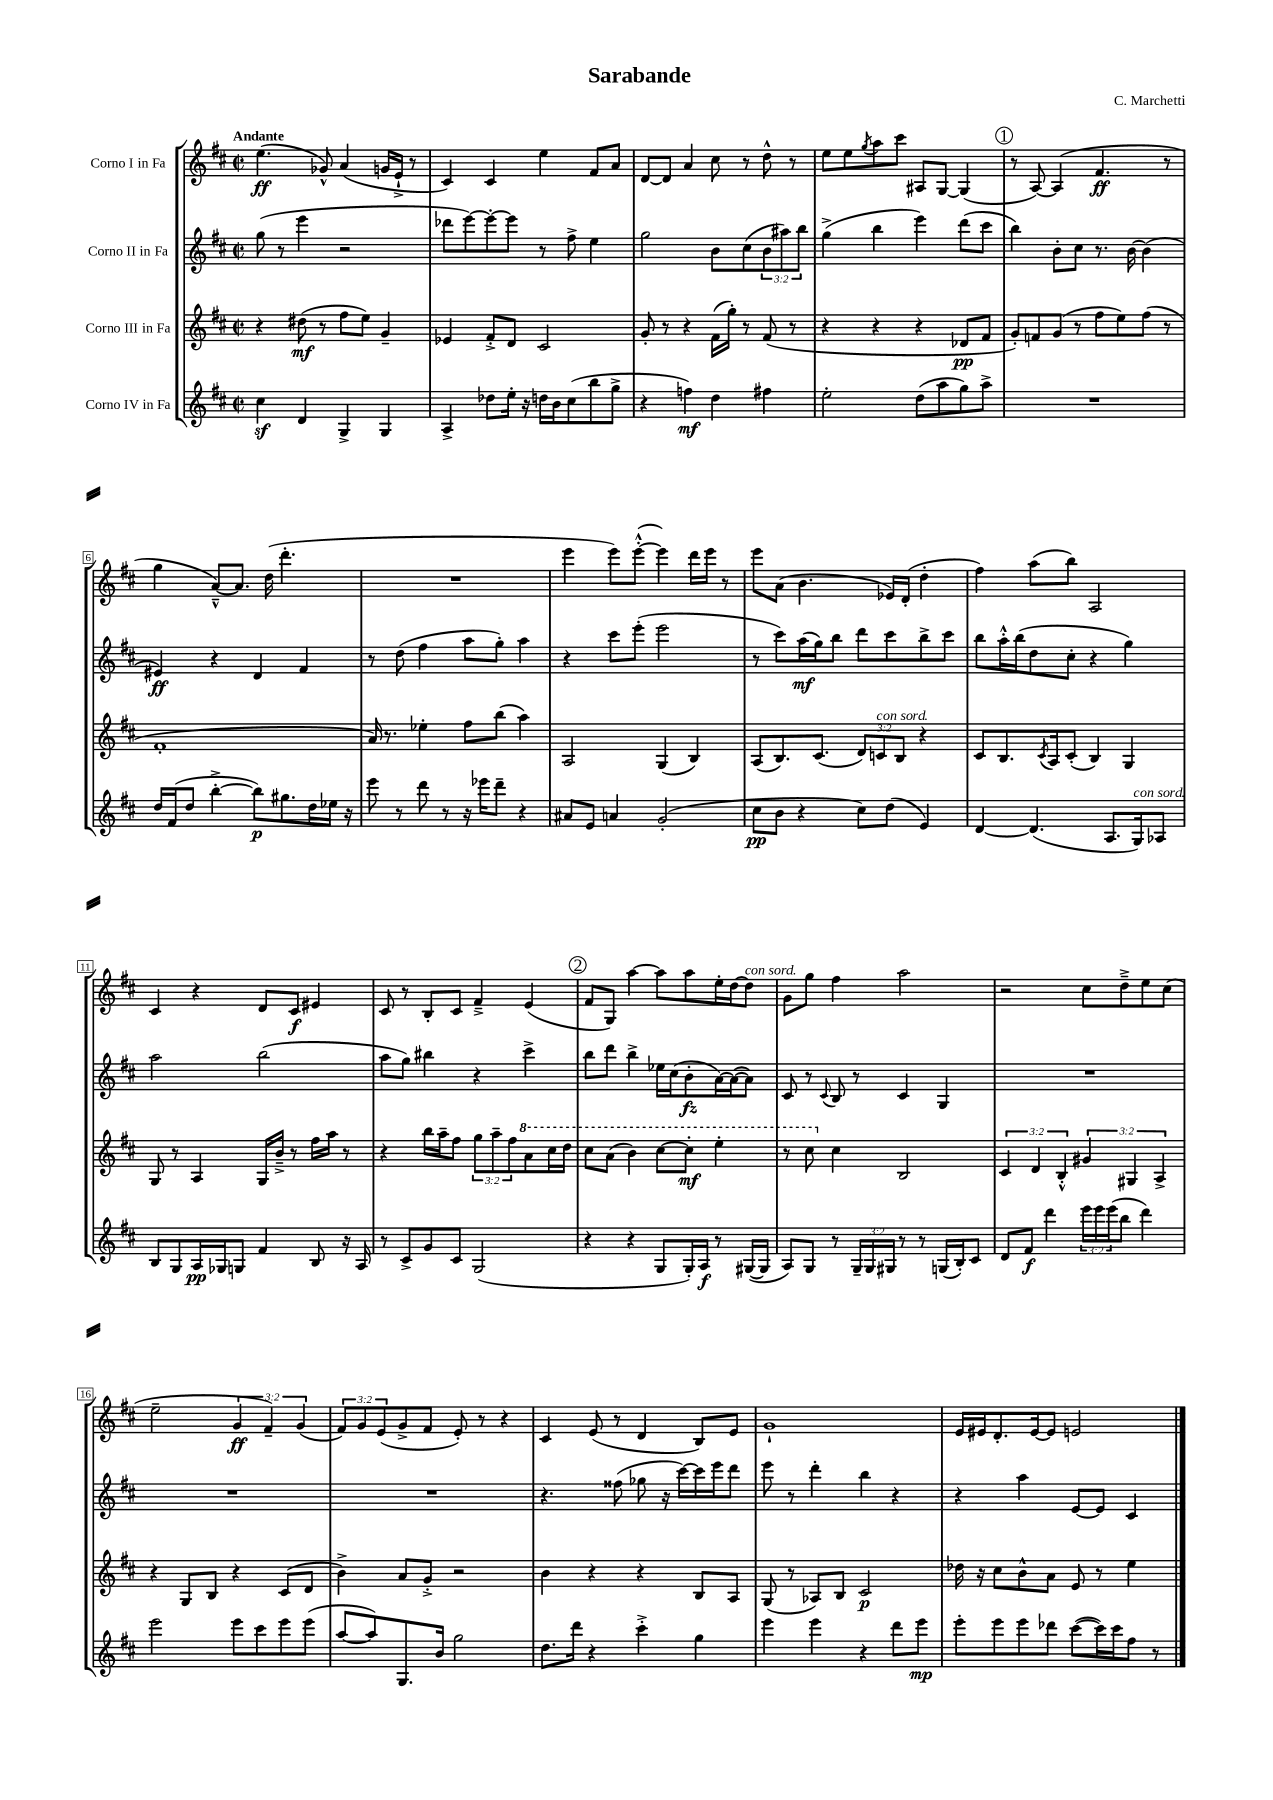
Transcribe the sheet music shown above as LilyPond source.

\header { title = "Sarabande" composer = "C. Marchetti" }
<<
\new StaffGroup <<
\new Staff = "s0" \with { instrumentName = "Corno I in Fa" } {
    \clef treble \key d \major \defaultTimeSignature \time 2/2 \override Staff.TupletNumber.text = #tuplet-number::calc-fraction-text \tempo "Andante"
    e''4.\ff( ges'8-^) a'4( g'16 e'16-!-> r8 |
    cis'4) cis'4 e''4 fis'8 a'8 |
    d'8~ d'8 a'4 cis''8 r8 d''8-^ r8 |
    e''8 e''8 \acciaccatura { g''8 } a''8 cis'''8 ais8 g8~ g4( |
    \mark \markup { \circle "1" } r8 a8~) a4( fis'4.\ff r8 |
    g''4 a'8~---^) a'8. d''16( d'''4.-. |
    R1 |
    e'''4 e'''8) e'''8~-.-^( e'''4) d'''16 e'''16 r8 |
    e'''8 a'8( b'4. ees'16) d'16-.( d''4-. |
    fis''4) a''8( b''8) a2 |
    cis'4 r4 d'8 cis'8\f eis'4 |
    cis'8 r8 b8-. cis'8 fis'4---> e'4( |
    \mark \markup { \circle "2" } fis'8 g8) a''4~ a''8 a''8 e''16-. d''16~ d''8^\markup { \italic "con sord." } |
    g'8 g''8 fis''4 a''2 |
    r2 cis''8 d''8---> e''8 cis''8( |
    e''2-- \tuplet 3/2 { g'4\ff fis'4--) g'4( } |
    \tuplet 3/2 { fis'8) g'8 e'8( } g'8-> fis'8 e'8-.) r8 r4 |
    cis'4 e'8( r8 d'4 b8) e'8 |
    g'1-! |
    e'16 eis'16 d'8.-. eis'16~ eis'8 e'2 \bar "|." |
}
\new Staff = "s1" \with { instrumentName = "Corno II in Fa" } {
    \clef treble \key d \major \defaultTimeSignature \time 2/2 \override Staff.TupletNumber.text = #tuplet-number::calc-fraction-text
    g''8( r8 e'''4 r2 |
    des'''8 e'''8~) e'''8~-. e'''8 r8 fis''8-> e''4 |
    g''2 b'8 cis''8( \tuplet 3/2 { b'8 ais''8) b''8 } |
    g''4->( b''4 e'''4) d'''8( cis'''8 |
    \mark \markup { \circle "1" } b''4) b'8-. cis''8 r8. b'16~ b'4( |
    eis'4\ff) r4 d'4 fis'4 |
    r8 d''8( fis''4 a''8 g''8-.) a''4 |
    r4 cis'''8 e'''8-.( e'''2 |
    r8 cis'''8) a''16\mf( g''16) b''8 d'''8 cis'''8 b''8-> cis'''8 |
    b''8 a''16-.-^ b''16( d''8 cis''8-. r4 g''4) |
    a''2 b''2( |
    a''8 g''8) bis''4 r4 cis'''4-> |
    \mark \markup { \circle "2" } b''8 d'''8 b''4-> ees''16 cis''16( b'8-.\fz a'16~) a'16~( a'8) |
    cis'8 r8 \appoggiatura { cis'8 } b8 r8 cis'4 g4 |
    R1 |
    R1 |
    R1 |
    r4. fisis''8( ges''8 r16 cis'''16~) cis'''16 e'''16 d'''8 |
    e'''8 r8 d'''4-. b''4 r4 |
    r4 a''4 e'8~ e'8 cis'4 \bar "|." |
}
\new Staff = "s2" \with { instrumentName = "Corno III in Fa" } {
    \clef treble \key d \major \defaultTimeSignature \time 2/2 \override Staff.TupletNumber.text = #tuplet-number::calc-fraction-text
    r4 dis''8\mf( r8 fis''8 e''8) g'4-- |
    ees'4 fis'8-.-> d'8 cis'2 |
    g'8-. r8 r4 fis'16( g''16-.) r8 fis'8( r8 |
    r4 r4 r4 des'8\pp fis'8 |
    \mark \markup { \circle "1" } g'8-.) f'8 g'8( r8 fis''8 e''8) fis''8( r8 |
    fis'1-. |
    a'16) r8. ees''4-. fis''8 b''8( a''4) |
    a2 g4( b4) |
    a8( b8.) cis'8.( \tuplet 3/2 { d'8) c'8^\markup { \italic "con sord." } b8 } r4 |
    cis'8 b8. \acciaccatura { cis'8 } a16 cis'8-.( b4) g4 |
    g8 r8 a4 g16 b'16---> r8 fis''16 a''16 r8 |
    r4 b''16 a''16-- fis''8 \tuplet 3/2 { g''8 a''8-- fis''8 } \ottava #1 a''8 cis'''16 d'''16 |
    \mark \markup { \circle "2" } cis'''8 a''8( b''4) cis'''8~ cis'''8-.\mf e'''4-. |
    r8 cis'''8 \ottava #0 cis''4 b2 |
    \tuplet 3/2 { cis'4 d'4 b4-.-^ } \tuplet 3/2 { gis'4 gis4 a4-> } |
    r4 g8 b8 r4 cis'8( d'8 |
    b'4->) a'8 g'8-.-> r2 |
    b'4 r4 r4 b8 a8 |
    g8( r8 aes8) b8 cis'2\p |
    des''16 r16 cis''8 b'8-^ a'8 e'8 r8 e''4 \bar "|." |
}
\new Staff = "s3" \with { instrumentName = "Corno IV in Fa" } {
    \clef treble \key d \major \defaultTimeSignature \time 2/2 \override Staff.TupletNumber.text = #tuplet-number::calc-fraction-text
    cis''4\sf d'4 g4-> g4 |
    a4-> des''8 e''16-. r16 d''16 b'16 cis''8( b''8 g''8-> |
    r4 f''4\mf) d''4 fis''4 |
    e''2-. d''8( a''8 g''8) a''8-> |
    \mark \markup { \circle "1" } R1 |
    d''16 fis'16( d''8 b''4~-.-> b''8\p) gis''8. d''16 ees''16 r16 |
    e'''8 r8 d'''8 r8 r16 ees'''16 d'''8-- r4 |
    ais'8 e'8 a'4 g'2-.( |
    cis''8\pp b'8 r4 cis''8) d''8( e'4) |
    d'4~ d'4.( a8. g16^\markup { \italic "con sord." }) aes8 |
    b8 g8 a16\pp ges16 g8 fis'4 b8 r16 a16 |
    r8 cis'8-> g'8 cis'8 g2( |
    \mark \markup { \circle "2" } r4 r4 g8 g16-.) a16\f r8 gis16~( gis16 |
    a8) g8 r8 \tuplet 3/2 { g16-- g16 gis16 } r8 r8 g16( b16-.) cis'8 |
    d'8 fis'8\f d'''4 \tuplet 3/2 { e'''16 e'''16 e'''16( } b''8 d'''4) |
    e'''2 e'''8 cis'''8 e'''8 e'''8( |
    a''8~ a''8) g8. b'16 g''2 |
    d''8. d'''16 r4 cis'''4-.-> g''4 |
    e'''4 e'''4 r4 d'''8 e'''8\mp |
    e'''8-. e'''8 e'''8 des'''8 cis'''8~( cis'''16) cis'''16 fis''8 r8 \bar "|." |
}
>>
>>
\layout { \context { \Score \override BarNumber.stencil = #(make-stencil-boxer 0.1 0.3 ly:text-interface::print) } }
